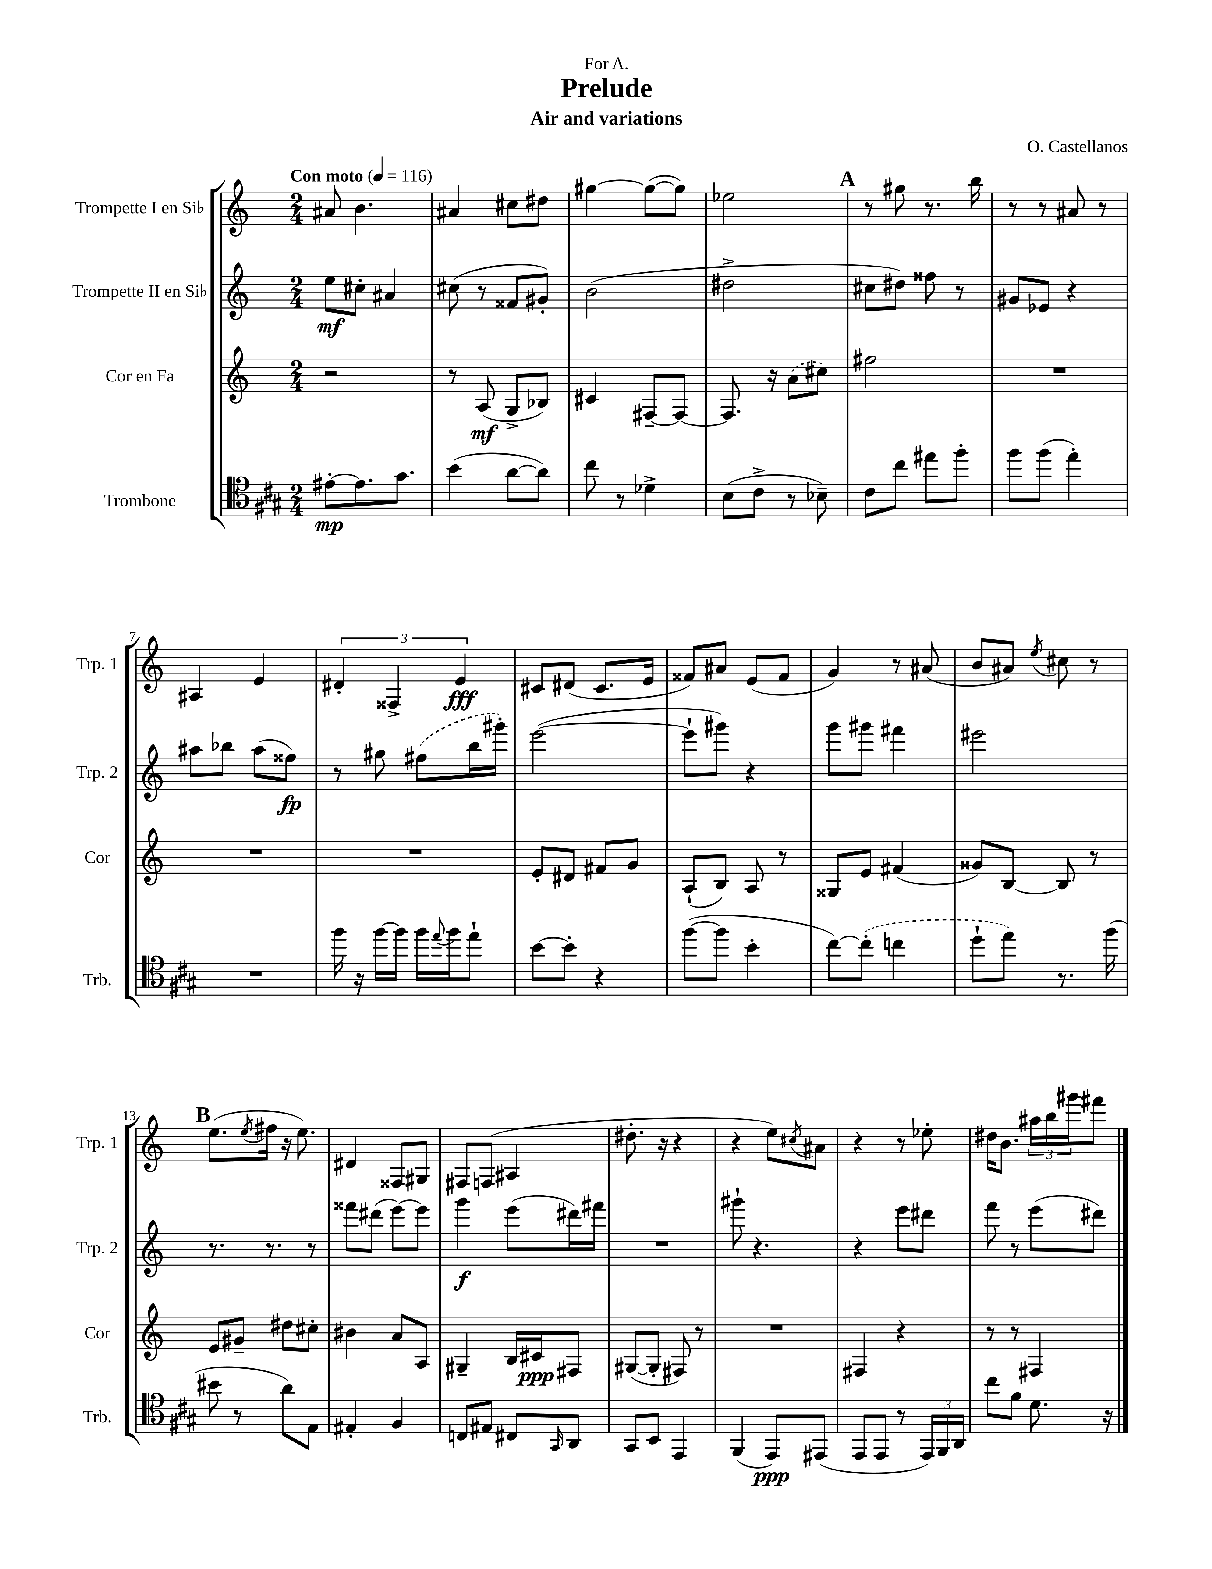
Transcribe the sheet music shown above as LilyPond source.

\header { title = "Prelude" composer = "O. Castellanos" subtitle = "Air and variations" dedication = "For A." }
<<
\new StaffGroup <<
\new Staff = "s0" \with { instrumentName = "Trompette I en Sib" shortInstrumentName = "Trp. 1" } {
    \clef treble \key c \major \numericTimeSignature \time 2/4 \tempo "Con moto" 4 = 116
    ais'8 b'4. |
    ais'4 cis''8 dis''8 |
    gis''4~ gis''8~( gis''8) |
    ees''2 |
    \mark \markup { \bold "A" } r8 gis''8 r8. b''16 |
    r8 r8 ais'8 r8 |
    ais4 e'4 |
    \tuplet 3/2 { dis'4-. fisis4-> e'4\fff } |
    cis'8 dis'8( cis'8. e'16 |
    fisis'8) ais'8 e'8( fisis'8 |
    g'4) r8 ais'8( |
    b'8 ais'8) \acciaccatura { e''8 } cis''8 r8 |
    \mark \markup { \bold "B" } e''8.( \acciaccatura { e''8 } fis''16 r16 e''8.) |
    dis'4 fisis8 gis8 |
    fis8 f8( ais4 |
    dis''8.-. r16 r4 |
    r4 e''8) \acciaccatura { cis''8 } ais'8 |
    r4 r8 ees''8-. |
    dis''16 b'8. \tuplet 3/2 { ais''16 b''16 gis'''16 } fis'''8 \bar "|." |
}
\new Staff = "s1" \with { instrumentName = "Trompette II en Sib" shortInstrumentName = "Trp. 2" } {
    \clef treble \key c \major \numericTimeSignature \time 2/4
    e''8\mf cis''8-. ais'4 |
    cis''8( r8 fisis'8 gis'8-.) |
    b'2( |
    dis''2-> |
    \mark \markup { \bold "A" } cis''8 dis''8) fisis''8 r8 |
    gis'8 ees'8 r4 |
    ais''8 bes''8 ais''8( fisis''8\fp) |
    r8 gis''8 \once \slurDashed fis''8( b''16 gis'''16-.) |
    e'''2~( |
    e'''8-! gis'''8) r4 |
    g'''8 gis'''8 fis'''4 |
    eis'''2 |
    \mark \markup { \bold "B" } r8. r8. r8 |
    fisis'''8 dis'''8( e'''8~) e'''8 |
    g'''4\f e'''8( dis'''16) fis'''16 |
    R2 |
    gis'''8-! r4. |
    r4 e'''8 dis'''8 |
    f'''8 r8 e'''8( dis'''8) \bar "|." |
}
\new Staff = "s2" \with { instrumentName = "Cor en Fa" shortInstrumentName = "Cor" } {
    \clef treble \key c \major \numericTimeSignature \time 2/4
    r2 |
    r8 a8\mf( g8-> bes8) |
    cis'4 fis8~-- fis8~ |
    fis8. r16 \once \slurDashed a'8( cis''8) |
    \mark \markup { \bold "A" } fis''2 |
    R2 |
    R2 |
    R2 |
    e'8-. dis'8 fis'8 g'8 |
    a8-!( b8) a8 r8 |
    gisis8 e'8 fis'4( |
    gisis'8) b8~ b8 r8 |
    \mark \markup { \bold "B" } e'8 gis'8-- dis''8 cis''8-. |
    bis'4 a'8 a8 |
    gis4-- b16 cis'16\ppp fis8 |
    gis8~( gis8-. fis8) r8 |
    R2 |
    fis4 r4 |
    r8 r8 fis4 \bar "|." |
}
\new Staff = "s3" \with { instrumentName = "Trombone" shortInstrumentName = "Trb." } {
    \clef tenor \key a \major \numericTimeSignature \time 2/4
    eis'8~-.\mp eis'8. gis'8. |
    b'4( a'8~ a'8) |
    cis''8 r8 des'4-> |
    b8( cis'8-> r8 bes8--) |
    \mark \markup { \bold "A" } cis'8 cis''8 eis''8 fis''8-. |
    fis''8 fis''8( e''4-.) |
    R2 |
    fis''16 r16 fis''16~ fis''16 fis''16 \appoggiatura { e''8 } fis''16 e''8-! |
    b'8~ b'8-. r4 |
    fis''8~( fis''8 b'4-. |
    cis''8~) \once \slurDashed cis''8-.( c''4 |
    d''8-! e''8) r8. fis''16( |
    \mark \markup { \bold "B" } bis'8 r8 a'8) e8 |
    eis4-. fis4 |
    c8 eis8 cis8 \grace { gis,16 } a,8 |
    gis,8 b,8 e,4 |
    fis,4( e,8\ppp) eis,8( |
    e,8 e,8 r8 \tuplet 3/2 { e,16) fis,16 a,16 } |
    cis''8 fis'8 d'8. r16 \bar "|." |
}
>>
>>
